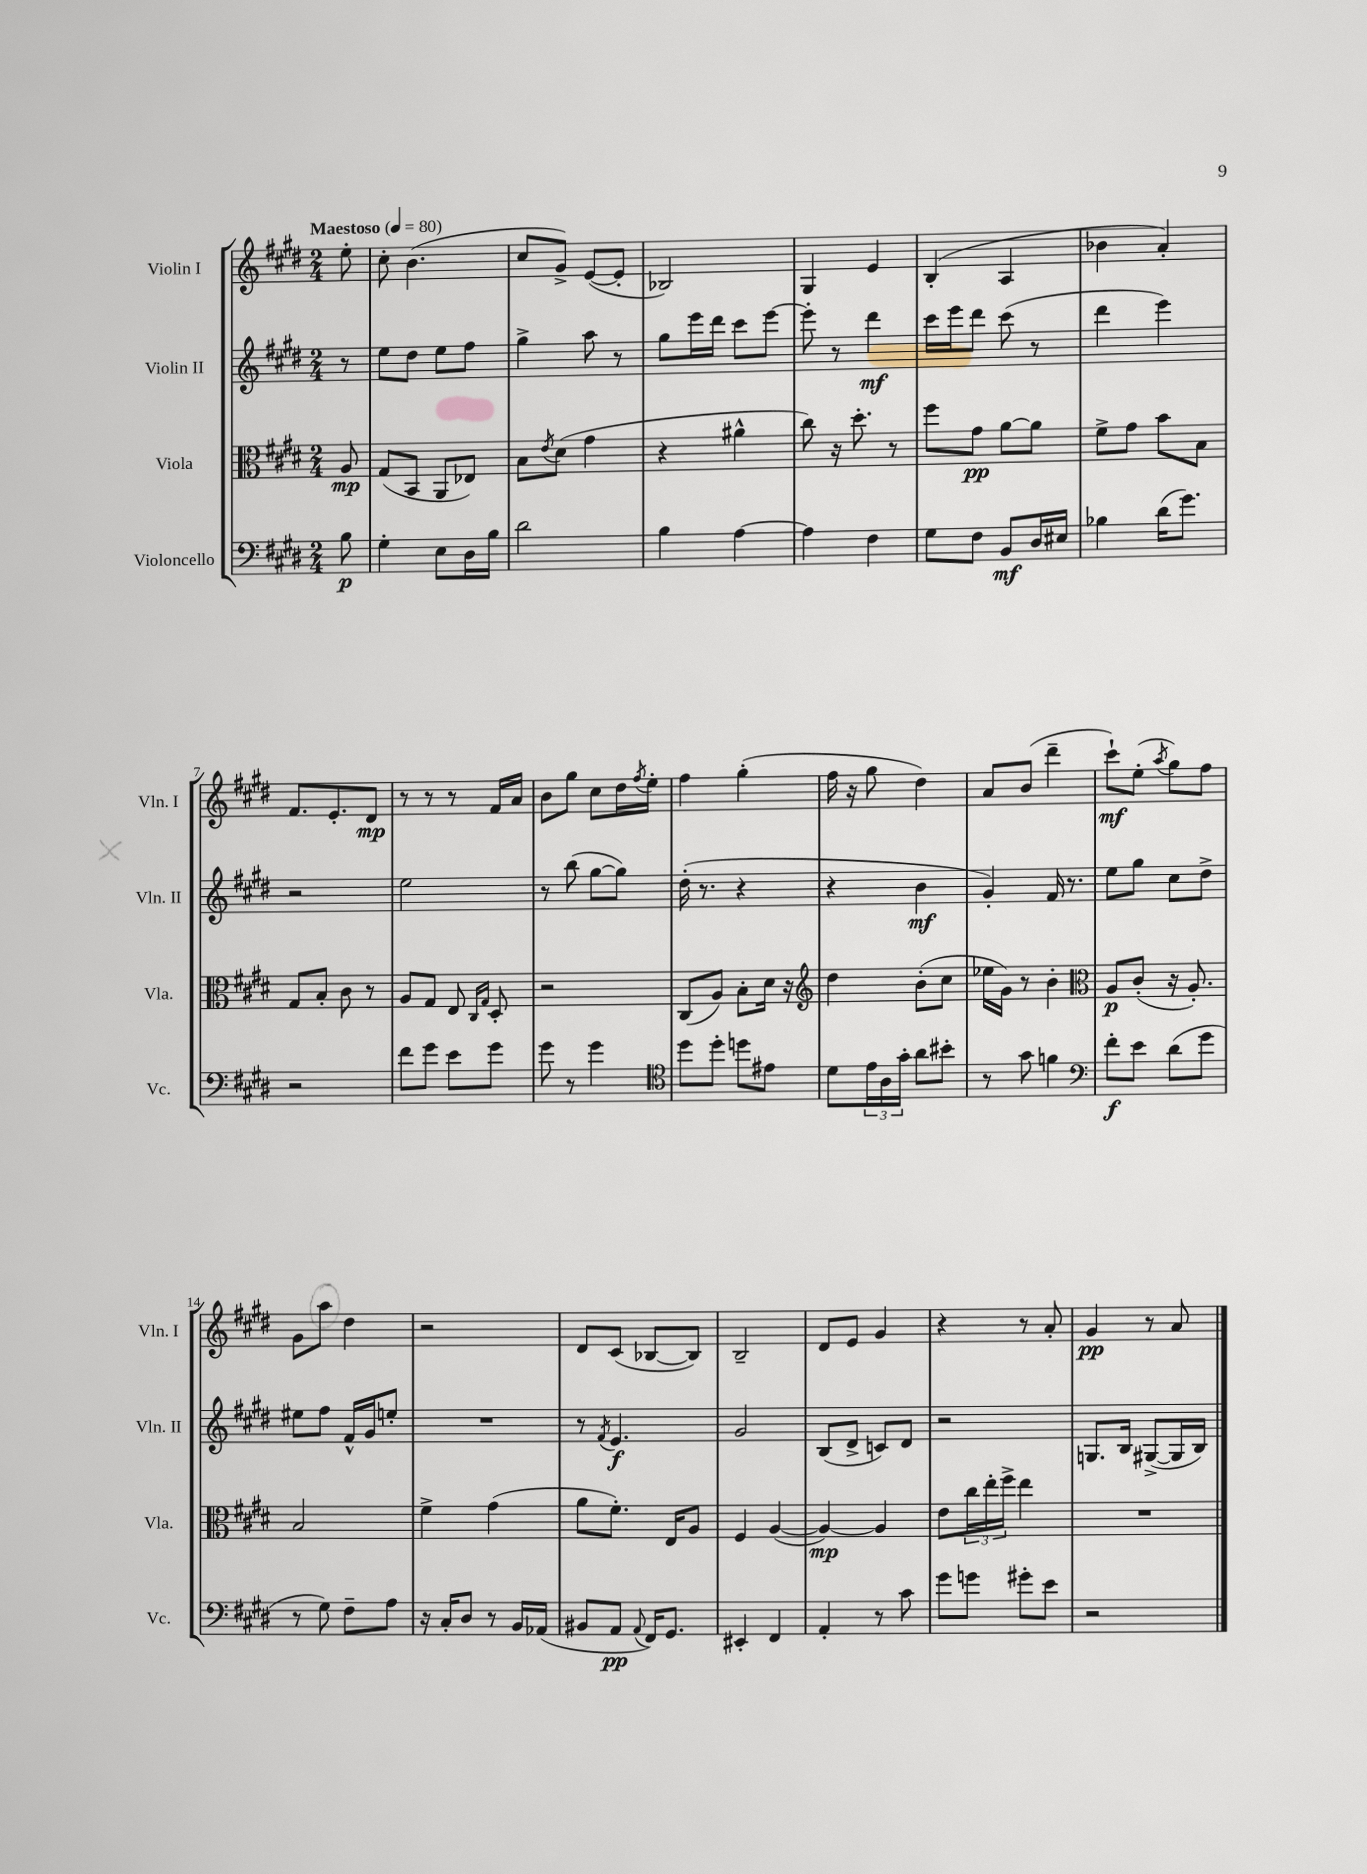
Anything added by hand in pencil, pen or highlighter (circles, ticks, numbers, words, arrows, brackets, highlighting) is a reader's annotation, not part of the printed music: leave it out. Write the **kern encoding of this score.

**kern	**kern	**kern	**kern
*staff4	*staff3	*staff2	*staff1
*clefF4	*clefC3	*clefG2	*clefG2
*k[f#c#g#d#]	*k[f#c#g#d#]	*k[f#c#g#d#]	*k[f#c#g#d#]
*M2/4	*M2/4	*M2/4	*M2/4
*MM80	*MM80	*MM80	*MM80
8B\	8A/	8r	8ee'\
=	=	=	=
4G#'\	(8G#/L	8ee\L	8cc#'\
.	8BB/J	8dd#\J	(4.b\
8E\L	8AA/L	8ee\L	.
16D#\L	8E-/J)	8ff#\J	.
16B\JJ	.	.	.
=	=	=	=
2d#\	8B\L	4gg#^\	8cc#/L
.	8qe/	.	.
.	(8d#\J	.	8g#^/J)
.	4g#\	8aa\	([8e/L
.	.	8r	8e'/]J
=	=	=	=
4B\	4r	8gg#\L	2B-/)
.	.	16eee\L	.
.	.	16ddd#\JJ	.
[4A\	4a#^^\	8ccc#\L	.
.	.	[8eee\J	.
=	=	=	=
4A\]	8cc#\)	8eee'\]	4G#/
.	16r	8r	.
.	8.dd#'\	.	.
4F#\	.	4ddd#\	4e/
.	8r	.	.
=	=	=	=
8G#\L	8ff#\L	16ccc#\LL	(4B'/
.	.	16eee\J	.
8F#\J	8g#\J	8ddd#\J	.
8BB/L	[8a\L	(8ccc#\	4A/
16D#/L	8a\]J	8r	.
16E#/JJ	.	.	.
=	=	=	=
4B-\	8f#^\L	4ddd#\	4b-\
.	8g#\J	.	.
(16d#\LK	8b\L	4eee\)	4a'/)
8.g#\J)	.	.	.
.	8B\J	.	.
=	=	=	=
2r	8G#/L	2r	8.f#/L
.	8B'/J	.	.
.	.	.	8.e'/
.	8c#\	.	.
.	8r	.	8d#/J
=	=	=	=
8f#\L	8A/L	2ee\	8r
8g#\J	8G#/J	.	8r
8e\L	8E/	.	8r
.	16qqC#/LL	.	.
.	16qqG#/JJ	.	.
8g#\J	8D#'/	.	16f#/LL
.	.	.	16a/JJ
=	=	=	=
8g#\	2r	8r	8b\L
8r	.	(8bb\	8gg#\J
4g#\	.	[8gg#\L	8cc#\L
.	.	8gg#\]J)	16dd#\L
.	.	.	8qff#/
.	.	.	16ee'\JJ
=	=	=	=
*clefC4	*	*	*
8dd#\L	(8C#/L	(16dd#'\	4ff#\
.	.	8.r	.
8dd#'\J	8A/J)	.	.
8dd\L	8B'\L	4r	(4gg#'\
8e#\J	16d#\Jk	.	.
.	16r	.	.
=	=	=	=
*	*clefG2	*	*
8d#\L	4dd#\	4r	16ff#\
.	.	.	16r
24e\L	.	.	8gg#\
24A\	.	.	.
24g#'\JJ	.	.	.
8a\L	(8b'\L	4b\	4dd#\)
8b#'\J	8cc#\J	.	.
=	=	=	=
8r	16ee-\LL	4g#'/)	8a/L
.	16g#\JJ)	.	.
8g#\	8r	.	(8b/J
4f\	4b'\	16f#/	4ddd#~\
.	.	8.r	.
=	=	=	=
*clefF4	*clefC3	*	*
8f#'\L	8A/L	8ee\L	8ccc#`\L)
8e\J	(8c#'/J	8gg#\J	(8ee'\J
.	.	.	8qaa/
(8d#\L	16r	8cc#\L	8gg#\L)
.	8.A'/)	.	.
8g#\J	.	8dd#^\J	8ff#\J
=	=	=	=
8r	2B/	8ee#\L	8g#\L
8G#\)	.	8ff#\J	8aa\J
8F#~\L	.	16f#^^/LL	4dd#\
.	.	16g#/J	.
8A\J	.	8ee'/J	.
=	=	=	=
16r	4f#^\	2r	2r
16C#'/LK	.	.	.
8D#/J	.	.	.
8r	(4g#\	.	.
16BB/LL	.	.	.
(16AA-/JJ	.	.	.
=	=	=	=
8BB#/L	8a\L	8r	8d#/L
.	.	8qf#/	.
8AA/J	8.f#'\J)	4.e/	(8c#/J
8qqAA/	.	.	.
16FF#/LK)	.	.	[8B-/L
8.GG#/J	16E/LK	.	.
.	8A/J	.	8B-/]J)
=	=	=	=
4EE#'/	4F#/	2g#/	2B~/
4FF#/	([4A/	.	.
=	=	=	=
4AA'/	4A/_)	(8B/L	8d#/L
.	.	8d#^/J	8e/J
8r	4A/]	8c/L)	4g#/
8c#\	.	8d#/J	.
=	=	=	=
8g#\L	8e\L	2r	4r
8g\J	24cc#\L	.	.
.	24ee'\	.	.
.	24ff#^\JJ	.	.
8g#'\L	4ee\	.	8r
8e\J	.	.	8a'/
=	=	=	=
2r	2r	8.G/L	4g#/
.	.	16B/Jk	.
.	.	([8G#^/L	8r
.	.	16G#/]L	8a/
.	.	16B/JJ)	.
==	==	==	==
*-	*-	*-	*-
